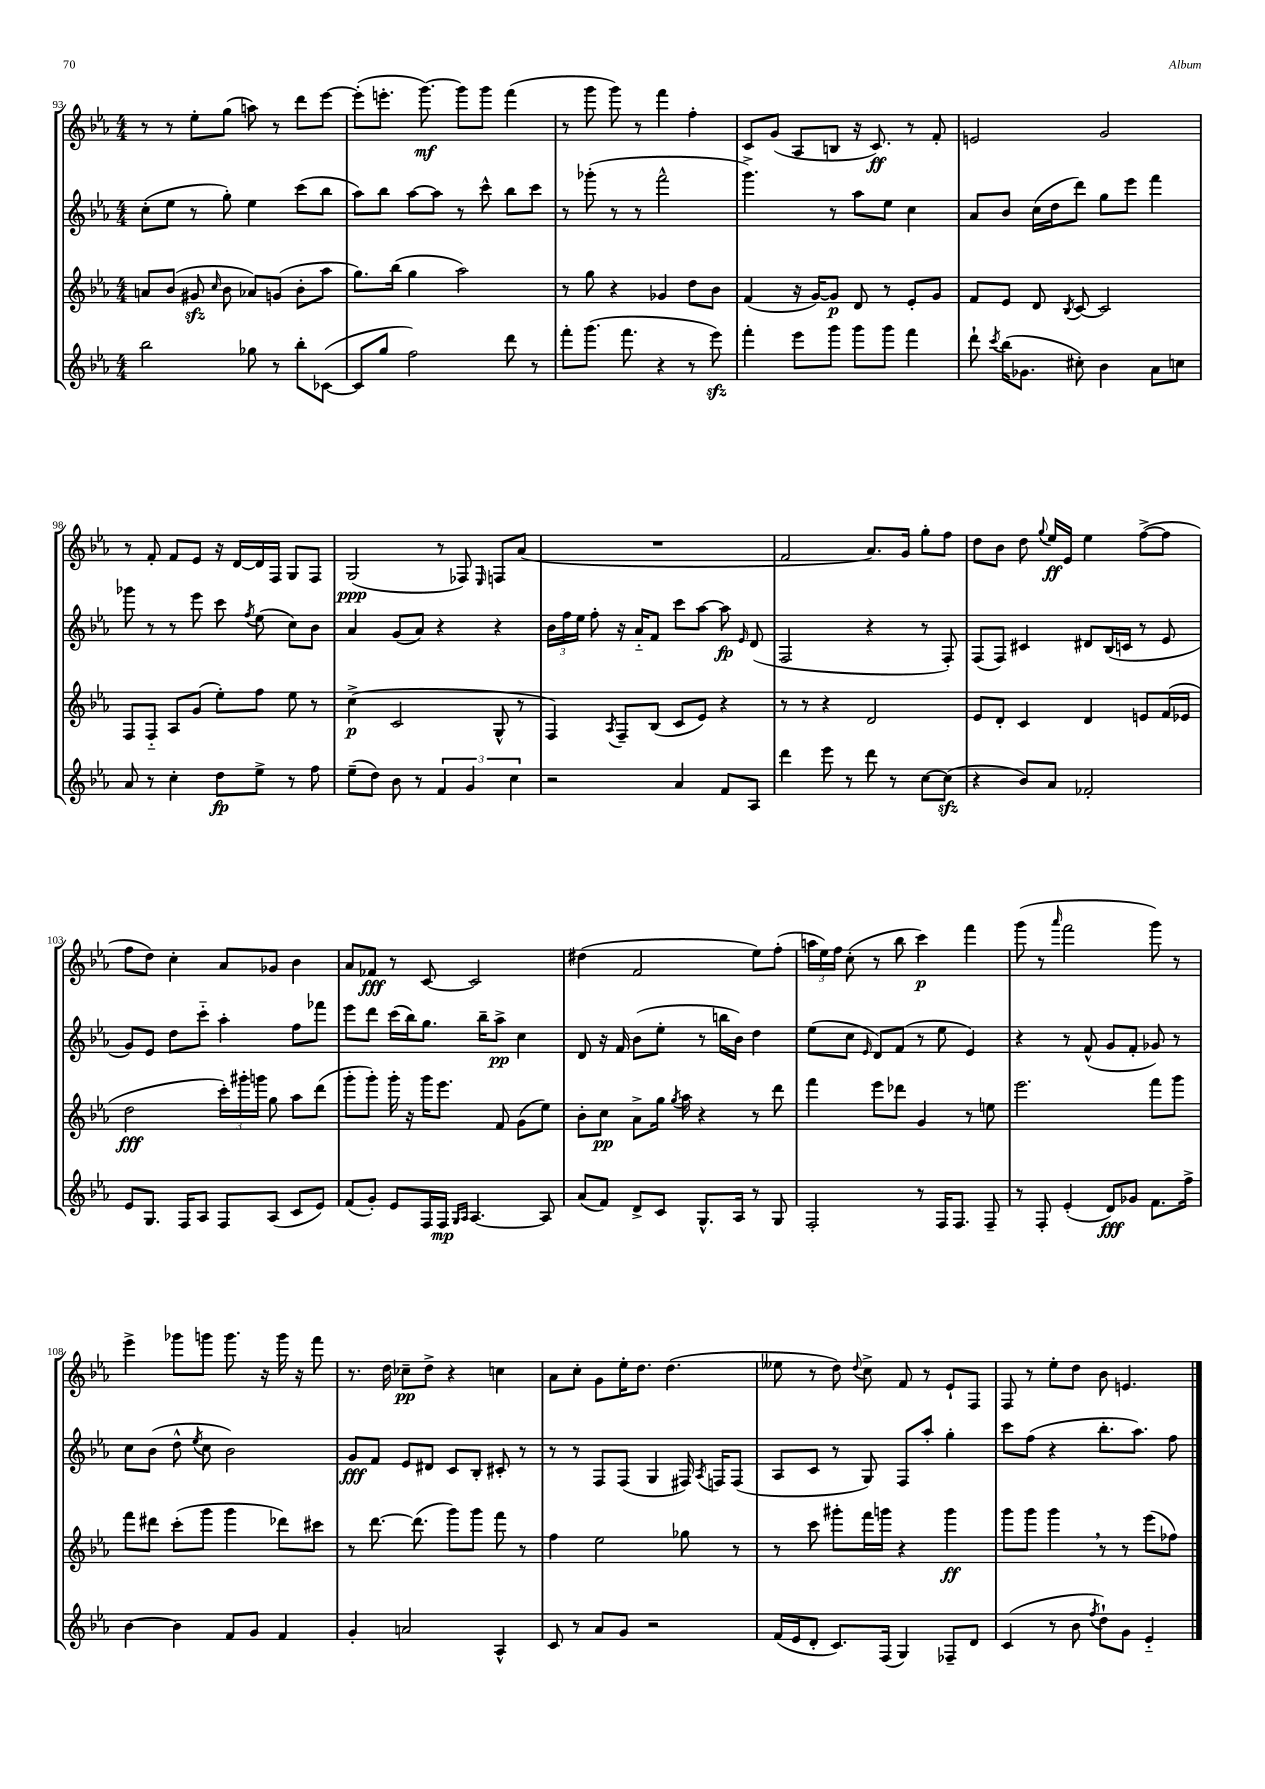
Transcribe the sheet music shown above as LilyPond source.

<<
\new StaffGroup <<
\new Staff = "s0" {
    \clef treble \key ees \major \numericTimeSignature \time 4/4
    \autoBeamOff r8 r8 ees''8[-. g''8]( a''8) r8 d'''8[ ees'''8]~ |
    ees'''8[-.( e'''8.]-. g'''8.~\mf) g'''8[ g'''8] f'''4( |
    r8 g'''8 g'''8) r8 f'''4 f''4-. |
    c'8[ g'8]( aes8[ b8] r16 c'8.\ff) r8 f'8-. |
    e'2 g'2 |
    r8 f'8-. f'8[ ees'8] r16 d'16[~ d'16 f16] g8[ f8] |
    g2\ppp( r8 fes8) \grace { ees16 } f8[ aes'8]( |
    R1 |
    f'2 aes'8.[) g'16] g''8[-. f''8] |
    d''8[ bes'8] d''8 \appoggiatura { g''8 } ees''16[\ff ees'16] ees''4 f''8[~->( f''8] |
    f''8[ d''8]) c''4-. aes'8[ ges'8] bes'4 |
    aes'8[ fes'8]\fff r8 c'8~ c'2 |
    dis''4( f'2 ees''8[) f''8]-.( |
    \tuplet 3/2 { a''16[ ees''16) f''16] } c''8-.( r8 bes''8 c'''4\p) f'''4 |
    g'''8( r8 \grace { aes'''16 } f'''2 g'''8) r8 |
    ees'''4-> ges'''8[ g'''8] g'''8. r16 g'''16 r16 f'''8 |
    r8. d''16 ces''8[--\pp d''8]-> r4 c''4 |
    aes'8[ c''8]-. g'8[ ees''16-. d''8.] d''4.( |
    eeses''8 r8 d''8) \appoggiatura { d''8 } c''8-> f'8 r8 ees'8[-! f8] |
    f8 r8 ees''8[-. d''8] bes'8 e'4. \bar "|." |
}
\new Staff = "s1" {
    \clef treble \key ees \major \numericTimeSignature \time 4/4
    \autoBeamOff c''8[-.( ees''8] r8 g''8-.) ees''4 c'''8[( bes''8] |
    aes''8[) bes''8] aes''8[~ aes''8] r8 c'''8-^ bes''8[ c'''8] |
    r8 ges'''8-.( r8 r8 f'''2-^ |
    g'''4.->) r8 aes''8[ ees''8] c''4 |
    aes'8[ bes'8] c''16[( d''16 d'''8]) g''8[ ees'''8] f'''4 |
    ges'''8 r8 r8 ees'''8 c'''8 \acciaccatura { f''8 } ees''8( c''8[) bes'8] |
    aes'4 g'8[( aes'8]) r4 r4 |
    \tuplet 3/2 { bes'16[ f''16 ees''16] } f''8-. r16 aes'16[-_ f'8] c'''8[ aes''8]~ aes''8\fp \grace { ees'16 } d'8( |
    f2 r4 r8 f8-.) |
    f8[( f8]) cis'4 dis'8[ bes16( c'16] r8 ees'8 |
    g'8[) ees'8] d''8[ c'''8]-_ aes''4-. f''8[ fes'''8] |
    ees'''8[ d'''8] c'''16[( bes''16) g''8.] bes''16[-- aes''8]->\pp c''4 |
    d'8 r16 f'16 bes'8[( ees''8]-. r8 b''16[ bes'16]) d''4 |
    ees''8[( c''8] \grace { ees'16 } d'8[) f'8]( r8 ees''8 ees'4) |
    r4 r8 f'8-^( g'8[ f'8]-. ges'8) r8 |
    c''8[ bes'8]( d''8-^ \acciaccatura { ees''8 } c''8 bes'2) |
    g'8[\fff f'8] ees'8[ dis'8] c'8[ bes8]-. cis'8-. r8 |
    r8 r8 f8[ f8]( g4 fis16) \acciaccatura { aes8 } f16[ f8]( |
    aes8[ c'8] r8 g8) f8[ aes''8]-. g''4-. |
    c'''8[ f''8]( r4 bes''8.[-. aes''8.]) f''8 \bar "|." |
}
\new Staff = "s2" {
    \clef treble \key ees \major \numericTimeSignature \time 4/4
    \autoBeamOff a'8[ bes'8]( gis'8\sfz \grace { c''16 } bes'8 aes'8[) g'8]( bes'8[-. aes''8] |
    g''8.[) bes''16]( g''4 aes''2) |
    r8 g''8 r4 ges'4 d''8[ bes'8] |
    f'4( r16 g'16[~) g'8]\p d'8 r8 ees'8[-. g'8] |
    f'8[ ees'8] d'8 \acciaccatura { bes8 } c'8~ c'2 |
    f8[ f8]-_ aes8[ g'8]( ees''8[-.) f''8] ees''8 r8 |
    c''4->\p( c'2 g8-^ r8 |
    f4) \acciaccatura { aes8 } f8[-- bes8]( c'8[ ees'8]) r4 |
    r8 r8 r4 d'2 |
    ees'8[ d'8]-. c'4 d'4 e'8[ f'16( ees'16] |
    d''2\fff \tuplet 3/2 { c'''16[-.) gis'''16-. g'''16] } g''8 aes''8[ d'''8]( |
    g'''8[-. g'''8]-.) g'''16-. r16 g'''16[ ees'''8.] f'8 g'8[( ees''8]) |
    bes'8[-. c''8]\pp aes'8[-> g''16] \acciaccatura { g''8 } aes''16 r4 r8 d'''8 |
    f'''4 ees'''8[ des'''8] g'4 r8 e''8 |
    ees'''2. f'''8[ g'''8] |
    f'''8[ dis'''8] c'''8[-.( g'''8] g'''4 des'''8[) cis'''8] |
    r8 d'''8.~ d'''8.( g'''8[) g'''8] f'''8 r8 |
    f''4 ees''2 ges''8 r8 |
    r8 c'''8 gis'''8[-. f'''16 g'''16] r4 g'''4\ff |
    g'''8[ g'''8] g'''4 \breathe r8 r8 ees'''8[( fes''8]) \bar "|." |
}
\new Staff = "s3" {
    \clef treble \key ees \major \numericTimeSignature \time 4/4
    \autoBeamOff bes''2 ges''8 r8 bes''8[-. ces'8]~( |
    ces'8[ g''8] f''2) d'''8 r8 |
    f'''8[-. g'''8.]( f'''8. r4 r8 ees'''8\sfz) |
    f'''4-. ees'''8[ g'''8] g'''8[ g'''8] f'''4 |
    d'''8-! \acciaccatura { c'''8 } bes''16[( ges'8.] cis''8-.) bes'4 aes'8[ c''8] |
    aes'8 r8 c''4-. d''8[\fp ees''8]-> r8 f''8 |
    ees''8[--( d''8]) bes'8 r8 \tuplet 3/2 { f'4 g'4 c''4 } |
    r2 aes'4 f'8[ aes8] |
    d'''4 ees'''8 r8 d'''8 r8 c''8[~ c''8]\sfz( |
    r4 bes'8[) aes'8] fes'2-. |
    ees'8[ g8.] f16[ aes8] f8[ aes8]( c'8[ ees'8]) |
    f'8[( g'8]-.) ees'8[ f16 f16]\mp \grace { g16[ aes16] } aes4.~ aes8 |
    aes'8[( f'8]) d'8[-> c'8] g8.[-^ aes16] r8 g8 |
    f2-. r8 f16[ f8.] f8-- |
    r8 f8-. ees'4-.( d'8[\fff) ges'8] f'8.[ f''16]-> |
    bes'4~ bes'4 f'8[ g'8] f'4 |
    g'4-. a'2 aes4-^ |
    c'8 r8 aes'8[ g'8] r2 |
    f'16[( ees'16 d'8]-. c'8.[) f16]( g4) fes8[-- d'8] |
    c'4( r8 bes'8 \acciaccatura { f''8 } d''8[-!) g'8] ees'4-_ \bar "|." |
}
>>
>>
\layout { \context { \Score currentBarNumber = #93 } }
